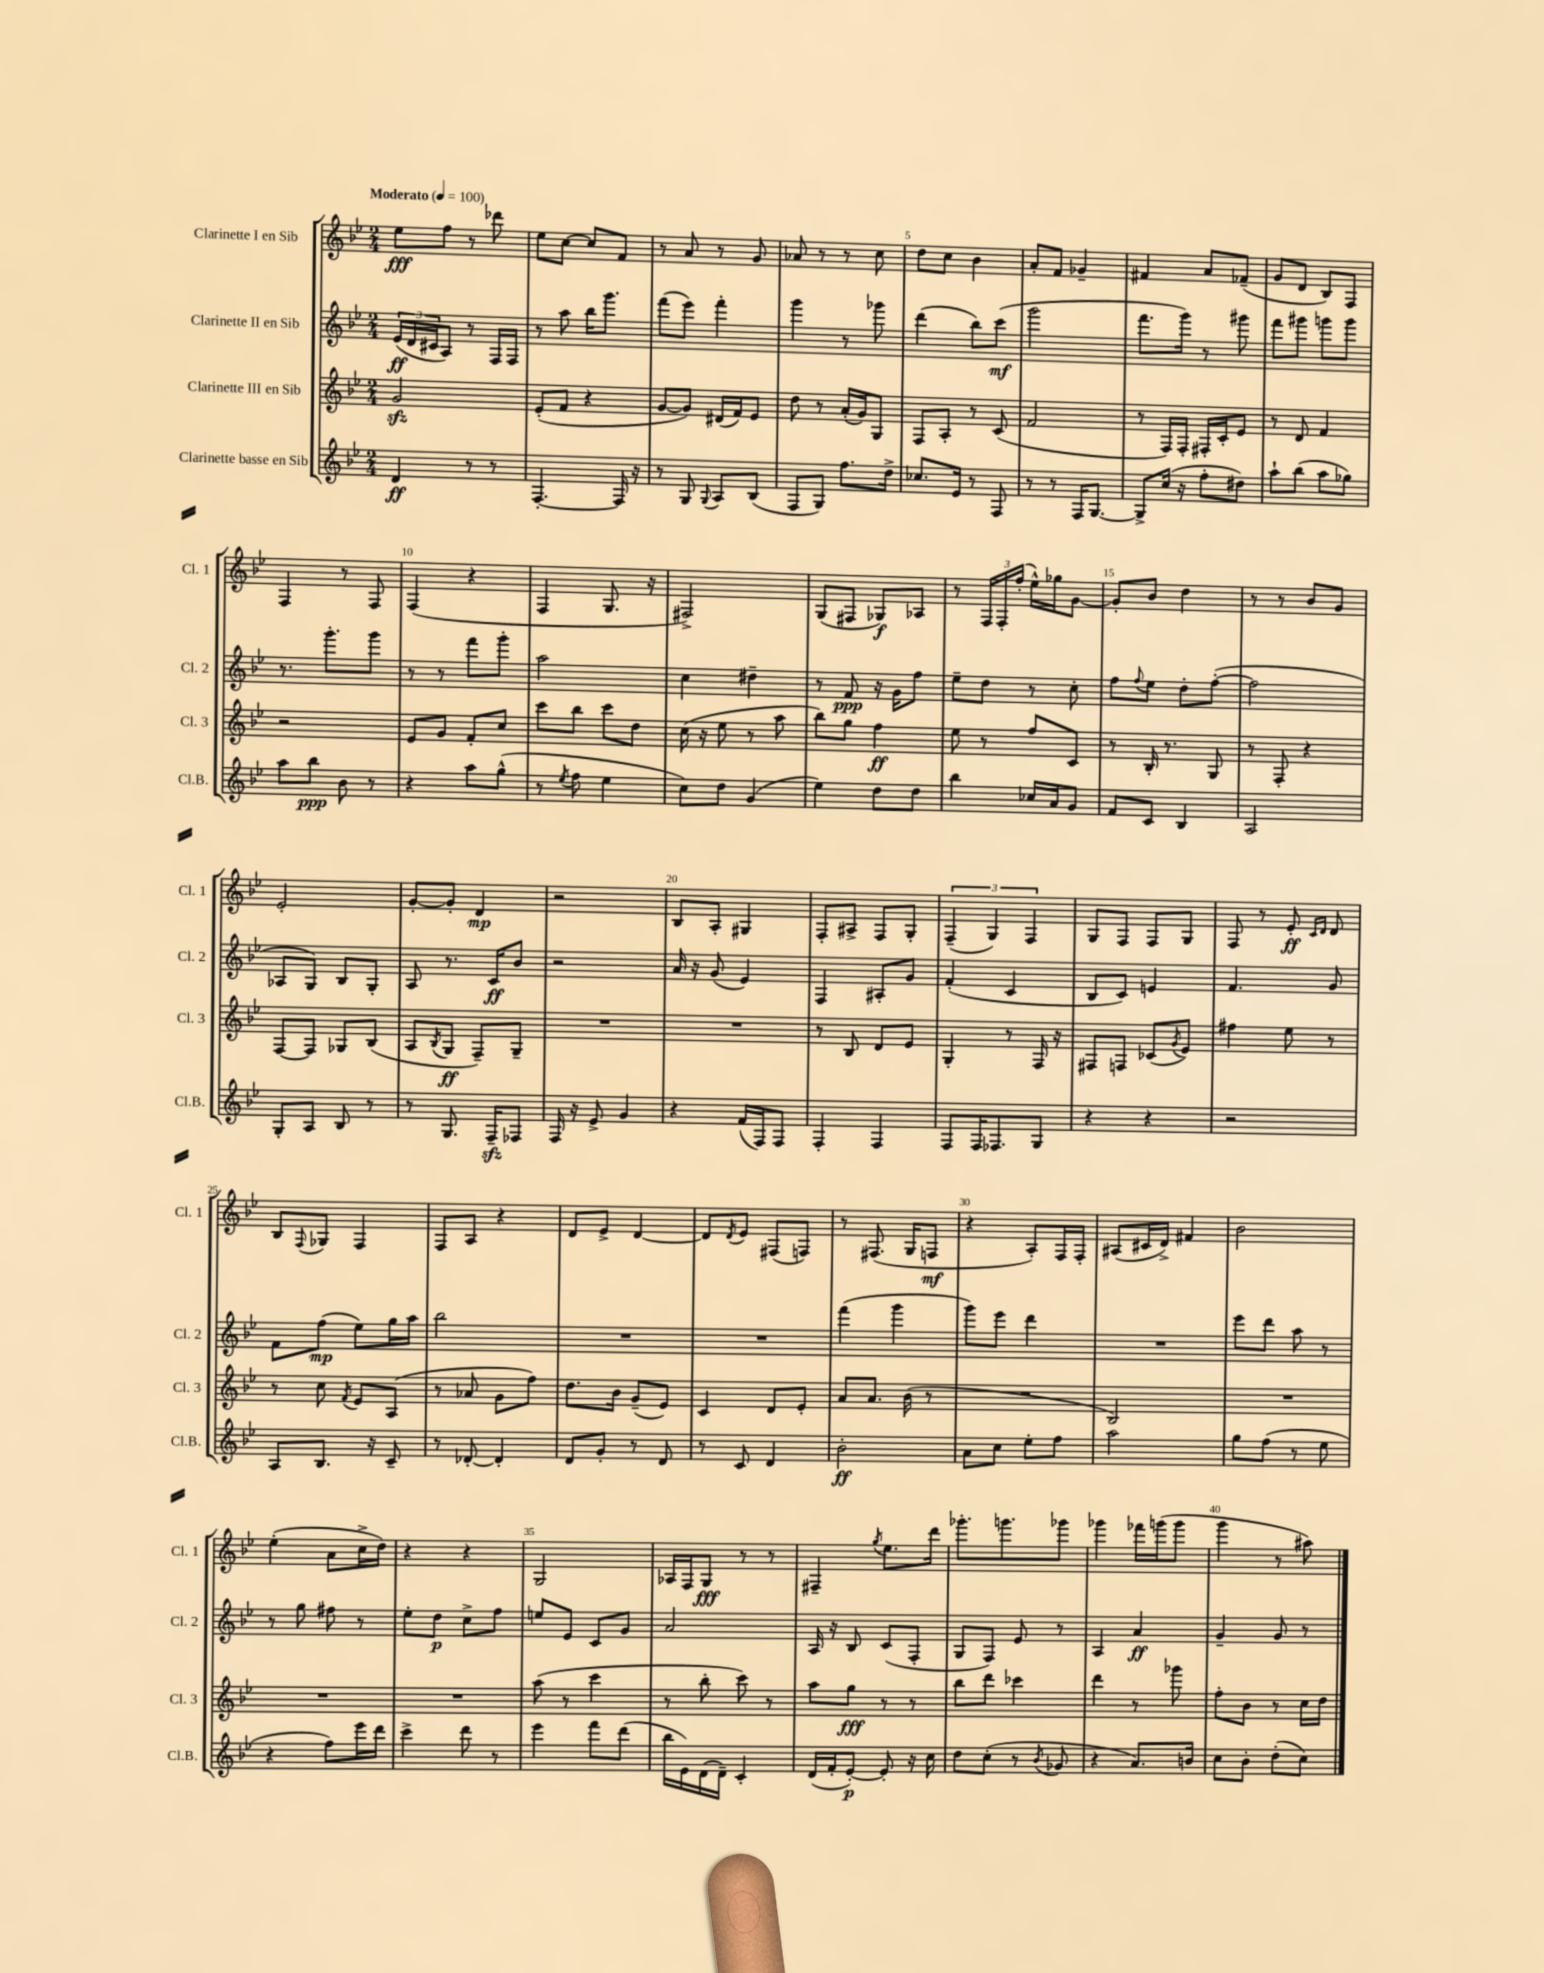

**kern	**dynam	**kern	**dynam	**kern	**dynam	**kern	**dynam
*part4	*part4	*part3	*part3	*part2	*part2	*part1	*part1
*staff4	*staff4	*staff3	*staff3	*staff2	*staff2	*staff1	*staff1
*I"Clarinette basse en Sib	*	*I"Clarinette III en Sib	*	*I"Clarinette II en Sib	*	*I"Clarinette I en Sib	*
*I'Cl.B.	*	*I'Cl. 3	*	*I'Cl. 2	*	*I'Cl. 1	*
*clefG2	*	*clefG2	*	*clefG2	*	*clefG2	*
*k[b-e-]	*	*k[b-e-]	*	*k[b-e-]	*	*k[b-e-]	*
*M2/4	*	*M2/4	*	*M2/4	*	*M2/4	*
*MM100	*	*MM100	*	*MM100	*	*MM100	*
=1	=1	=1	=1	=1	=1	=1	=1
!	!	!	!	!	!	!LO:TX:a:B:t=Moderato	!
4d/	ff	2gzz/	.	(24e-/LL	ff	8ee-\L	fff
.	.	.	.	24d/	.	.	.
.	.	.	.	24c#X/J	.	.	.
.	.	.	.	8A/J)	.	8ff\J	.
8r	.	.	.	8r	.	8r	.
8r	.	.	.	16F/LL	.	8ddd-X\	.
.	.	.	.	16F/JJ	.	.	.
=2	=2	=2	=2	=2	=2	=2	=2
[4.F'/	.	(8e-'/L	.	8r	.	8ee-\L	.
.	.	8f/J	.	8aa\	.	[8cc\J	.
.	.	4r	.	16bb-\KL	.	8cc/L]	.
.	.	.	.	8.ggg\J	.	.	.
16F/]	.	.	.	.	.	8f/J	.
16r	.	.	.	.	.	.	.
=3	=3	=3	=3	=3	=3	=3	=3
8r	.	[8g/L	.	(8fff\L	.	8r	.
8G/	.	8g/J])	.	8eee-\J)	.	8a/	.
8qqG/	.	.	.	.	.	.	.
8A/L	.	(16d#X/LL	.	4fff'\	.	8r	.
.	.	16f/J)	.	.	.	.	.
(8B-/J	.	8e-/J	.	.	.	8g/	.
=4	=4	=4	=4	=4	=4	=4	=4
8F/L	.	8dd\	.	4ggg\	.	8a-X/	.
8G/J)	.	8r	.	.	.	8r	.
8.ff\L	.	(16a'/LL	.	8r	.	8r	.
.	.	16g/J)	.	.	.	.	.
.	.	8G/J	.	8ggg-X\	.	8cc\	.
16dd^\Jk	.	.	.	.	.	.	.
=5	=5	=5	=5	=5	=5	=5	=5
8.cc-X/L	.	8F/L	.	(4ddd\	.	8dd\L	.
.	.	8A'/J	.	.	.	8cc\J	.
16e-/Jk	.	.	.	.	.	.	.
8r	.	8r	.	8bb-\L)	.	4b-\	.
8F/	.	(8c/	.	(8ccc\J	mf	.	.
=6	=6	=6	=6	=6	=6	=6	=6
8r	.	2f/	.	2ggg\	.	8a'/L	.
8r	.	.	.	.	.	8f/J	.
16F/KL	.	.	.	.	.	4g-X~/	.
[8.G/J	.	.	.	.	.	.	.
=7	=7	=7	=7	=7	=7	=7	=7
8G^/L]	.	8r	.	8.fff\L	.	4f#X/	.
(16cc/Jk	.	16F/LL)	.	.	.	.	.
16r	.	16F'/JJ	.	16ggg\Jk)	.	.	.
8ff'\L	.	16F#X'/LL	.	8r	.	8a/L	.
.	.	16c'/J	.	.	.	.	.
8dd#X\J)	.	8e-/J	.	8ggg#X\	.	(8f-X~/J	.
=8	=8	=8	=8	=8	=8	=8	=8
8aa`\L	.	8r	.	8fff\L	.	8g/L	.
(8bb-\J	.	8d/	.	8ggg#X\J	.	8d/J	.
8aa\L	.	4f/	.	8gggn\L	.	8B-/L)	.
8gg-X\J)	.	.	.	8ggg\J	.	8F/J	.
!!LO:LB:g=z
=9	=9	=9	=9	=9	=9	=9	=9
8aa\L	.	2r	.	8.r	.	4F/	.
8bb-\J	ppp	.	.	.	.	.	.
.	.	.	.	8.ggg'\L	.	.	.
8b-\	.	.	.	.	.	8r	.
8r	.	.	.	8ggg\J	.	8F/	.
=10	=10	=10	=10	=10	=10	=10	=10
4r	.	8e-/L	.	8r	.	(4F/	.
.	.	8g/J	.	8r	.	.	.
8aa\L	.	8f'/L	.	8fff\L	.	4r	.
(8gg^^\J	.	8cc/J	.	8ggg'\J	.	.	.
=11	=11	=11	=11	=11	=11	=11	=11
8r	.	8ccc\L	.	2aa\	.	4F/	.
8qee-/	.	.	.	.	.	.	.
8ff\	.	8bb-\J	.	.	.	.	.
4ee-\	.	8ccc\L	.	.	.	8.G/	.
.	.	8dd\J	.	.	.	.	.
.	.	.	.	.	.	16r	.
=12	=12	=12	=12	=12	=12	=12	=12
8cc\L)	.	(16cc\	.	4cc\	.	2F#X^/)	.
.	.	16r	.	.	.	.	.
8dd\J	.	8ee-\	.	.	.	.	.
(4g/	.	8r	.	4dd#X~\	.	.	.
.	.	8aa\	.	.	.	.	.
=13	=13	=13	=13	=13	=13	=13	=13
4ee-\)	.	8bb-\L)	.	8r	.	(8G/L	.
.	.	8gg\J	.	8f/	ppp	8F#X/J	.
8dd\L	.	4ff\	ff	16r	.	8G-X/L)	f
.	.	.	.	16g\KL	.	.	.
8dd\J	.	.	.	8ff\J	.	8A-X/J	.
=14	=14	=14	=14	=14	=14	=14	=14
4bb-\	.	8ee-\	.	8ee-~\L	.	8r	.
.	.	8r	.	8dd\J	.	24F/LL	.
.	.	.	.	.	.	24F'/	.
.	.	.	.	.	.	(24ff'/JJ	.
16cc-X/LL	.	8ff/L	.	8r	.	16ee-^^\LL)	.
16a/J	.	.	.	.	.	16gg-X\J	.
8g/J	.	8c/J	.	8cc'\	.	[8g\J	.
=15	=15	=15	=15	=15	=15	=15	=15
8f/L	.	8r	.	8ff\L	.	8g'/L]	.
.	.	.	.	8qqff/	.	.	.
8c/J	.	16B-'/	.	8ee-\J	.	8b-/J	.
.	.	8.r	.	.	.	.	.
4B-/	.	.	.	8dd'\L	.	4dd\	.
.	.	8G/	.	([8ff'\J	.	.	.
=16	=16	=16	=16	=16	=16	=16	=16
2A/	.	8r	.	2ff\]	.	8r	.
.	.	8F'/	.	.	.	8r	.
.	.	4r	.	.	.	8b-/L	.
.	.	.	.	.	.	8g/J	.
!!LO:LB:g=z
=17	=17	=17	=17	=17	=17	=17	=17
8G'/L	.	[8F/L	.	8A-X/L	.	2e-'/	.
8A/J	.	8F/J]	.	8G/J)	.	.	.
8B-/	.	8G-X/L	.	8B-/L	.	.	.
8r	.	(8B-/J	.	8G'/J	.	.	.
=18	=18	=18	=18	=18	=18	=18	=18
8r	.	8A/L	.	8A/	.	[8g'/L	.
.	.	8qB-/	.	.	.	.	.
8.G/	.	8G/J	ff	8.r	.	8g'/J]	.
.	.	8F~/L)	.	.	.	4d/	mp
16Fzz~/KL	.	.	.	16c/KL	ff	.	.
8F-X/J	.	8G~/J	.	8b-/J	.	.	.
=19	=19	=19	=19	=19	=19	=19	=19
16F/	.	2r	.	2r	.	2r	.
16r	.	.	.	.	.	.	.
8e-^/	.	.	.	.	.	.	.
4g/	.	.	.	.	.	.	.
=20	=20	=20	=20	=20	=20	=20	=20
4r	.	2r	.	16a/	.	8B-/L	.
.	.	.	.	16r	.	.	.
.	.	.	.	(8g/	.	8A'/J	.
(16f/LL	.	.	.	4e-/)	.	4G#X/	.
16F/J)	.	.	.	.	.	.	.
8F/J	.	.	.	.	.	.	.
=21	=21	=21	=21	=21	=21	=21	=21
4F'/	.	8r	.	4F/	.	8F'/L	.
.	.	8B-/	.	.	.	8A#X^/J	.
4F/	.	8d/L	.	8A#X'/L	.	8F/L	.
.	.	8e-/J	.	8g/J	.	8G'/J	.
=22	=22	=22	=22	=22	=22	=22	=22
8F/L	.	4G'/	.	(4f'/	.	(6F~/	.
16F/K	.	.	.	.	.	.	.
.	.	.	.	.	.	6G/)	.
8.F-X/	.	.	.	.	.	.	.
.	.	8r	.	4c/	.	.	.
.	.	.	.	.	.	6F/	.
8G/J	.	16F/	.	.	.	.	.
.	.	16r	.	.	.	.	.
=23	=23	=23	=23	=23	=23	=23	=23
4r	.	8F#X/L	.	8B-/L	.	8G/L	.
.	.	8Fn/J	.	8c/J)	.	8F/J	.
4r	.	(8c-X/L	.	4en/	.	8F/L	.
.	.	8qg/	.	.	.	.	.
.	.	8e-/J)	.	.	.	8G/J	.
=24	=24	=24	=24	=24	=24	=24	=24
2r	.	4ff#X\	.	4.f/	.	8F/	.
.	.	.	.	.	.	8r	.
.	.	8ee-\	.	.	.	8e-'/	ff
.	.	.	.	.	.	16qqc/LL	.
.	.	.	.	.	.	16qqd/JJ	.
.	.	8r	.	8g/	.	8d/	.
!!LO:LB:g=z
=25	=25	=25	=25	=25	=25	=25	=25
8A/L	.	8r	.	8f\L	.	8B-/L	.
.	.	.	.	.	.	8qqF/	.
8.B-/J	.	8cc\	.	(8ff\J	mp	8G-X/J	.
.	.	8qf/	.	.	.	.	.
.	.	8e-/L	.	8ee-\L)	.	4F/	.
16r	.	.	.	.	.	.	.
8c~/	.	(8A/J	.	16gg\L	.	.	.
.	.	.	.	16aa\JJ	.	.	.
=26	=26	=26	=26	=26	=26	=26	=26
8r	.	8r	.	2bb-\	.	8F/L	.
[8d-X'/	.	8a-X/	.	.	.	8A/J	.
4d-'/]	.	8g\L	.	.	.	4r	.
.	.	8ff\J)	.	.	.	.	.
=27	=27	=27	=27	=27	=27	=27	=27
8d/L	.	8.dd\L	.	2r	.	8d/L	.
8g'/J	.	.	.	.	.	8e-^/J	.
.	.	16b-\Jk	.	.	.	.	.
8r	.	(8g~/L	.	.	.	[4d/	.
8d/	.	8e-/J)	.	.	.	.	.
=28	=28	=28	=28	=28	=28	=28	=28
8r	.	4c/	.	2r	.	8d/L]	.
.	.	.	.	.	.	8qd/	.
8c/	.	.	.	.	.	8e-/J	.
4d/	.	8d/L	.	.	.	(8F#X/L	.
.	.	8e-'/J	.	.	.	8Fn/J)	.
=29	=29	=29	=29	=29	=29	=29	=29
2b-'\	ff	8a/L	.	(4fff\	.	8r	.
.	.	8.a/J	.	.	.	(8.F#X/	.
.	.	.	.	4ggg\	.	.	.
.	.	(16b-\	.	.	.	16G/KL	.
.	.	8r	.	.	.	8Fn/J	mf
=30	=30	=30	=30	=30	=30	=30	=30
8a\L	.	2r	.	8ggg\L)	.	4r	.
8cc\J	.	.	.	8eee-\J	.	.	.
8ee-'\L	.	.	.	4ddd\	.	8A'/L)	.
8ff\J	.	.	.	.	.	16F/L	.
.	.	.	.	.	.	16F'/JJ	.
=31	=31	=31	=31	=31	=31	=31	=31
2aa\	.	2B-/)	.	2r	.	(8A#X/L	.
.	.	.	.	.	.	16c#X/L	.
.	.	.	.	.	.	16d^/JJ)	.
.	.	.	.	.	.	4f#X/	.
=32	=32	=32	=32	=32	=32	=32	=32
8gg\L	.	2r	.	8eee-\L	.	2b-\	.
(8ff\J	.	.	.	8ddd\J	.	.	.
8r	.	.	.	8aa\	.	.	.
8ee-\	.	.	.	8r	.	.	.
!!LO:LB:g=z
=33	=33	=33	=33	=33	=33	=33	=33
4r	.	2r	.	8r	.	(4ee-'\	.
.	.	.	.	8gg\	.	.	.
8ff\L)	.	.	.	8ff#X\	.	8a\L	.
16eee-\L	.	.	.	8r	.	16cc^\L	.
16ddd\JJ	.	.	.	.	.	16dd\JJ)	.
=34	=34	=34	=34	=34	=34	=34	=34
4ccc^\	.	2r	.	8ee-'\L	.	4r	.
.	.	.	.	8dd\J	p	.	.
8ddd\	.	.	.	8cc^\L	.	4r	.
8r	.	.	.	8ff\J	.	.	.
=35	=35	=35	=35	=35	=35	=35	=35
4eee-\	.	(8aa\	.	8een/L	.	2G/	.
.	.	8r	.	8e-/J	.	.	.
8fff\L	.	4ccc\	.	8c/L	.	.	.
(8ddd\J	.	.	.	8g/J	.	.	.
=36	=36	=36	=36	=36	=36	=36	=36
16bb-\LL	.	8r	.	2a/	.	16A-X/LL	.
16e-\)	.	.	.	.	.	16F/J	.
(16d\	.	8bb-'\	.	.	.	8G/J	fff
16d~\JJ)	.	.	.	.	.	.	.
4c'/	.	8ccc\)	.	.	.	8r	.
.	.	8r	.	.	.	8r	.
=37	=37	=37	=37	=37	=37	=37	=37
(16d/LL	.	8aa\L	.	16A/	.	4F#X~/	.
16f'/J	.	.	.	16r	.	.	.
[8e-'/J)	p	8gg\J	fff	8B-/	.	.	.
.	.	.	.	.	.	8qgg/	.
8e-'/]	.	8r	.	(8c/L	.	8.ee-\L	.
16r	.	8r	.	8F'/J	.	.	.
16cc\	.	.	.	.	.	16ddd\Jk	.
=38	=38	=38	=38	=38	=38	=38	=38
8dd\L	.	8bb-\L	.	8G/L	.	8.ggg-X'\L	.
(8cc'\J	.	8ddd\J	.	8F/J)	.	.	.
.	.	.	.	.	.	8.gggn\	.
8r	.	4ccc-X\	.	8e-/	.	.	.
8qb-/	.	.	.	.	.	.	.
8g-X/	.	.	.	8r	.	8ggg-X\J	.
=39	=39	=39	=39	=39	=39	=39	=39
4r	.	4ddd\	.	4A/	.	4ggg-X\	.
8.a/L)	.	8r	.	4a/	ff	16fff-X\LL	.
.	.	.	.	.	.	(16gggn\J	.
.	.	8ggg-X\	.	.	.	8ggg\J	.
16bn/Jk	.	.	.	.	.	.	.
=40	=40	=40	=40	=40	=40	=40	=40
8cc\L	.	8ff'\L	.	4g~/	.	4ggg\	.
8b-'\J	.	8b-\J	.	.	.	.	.
(8dd'\L	.	8r	.	8g/	.	8r	.
8cc\J)	.	16cc\LL	.	8r	.	8aa#X\)	.
.	.	16dd\JJ	.	.	.	.	.
==	==	==	==	==	==	==	==
*-	*-	*-	*-	*-	*-	*-	*-
